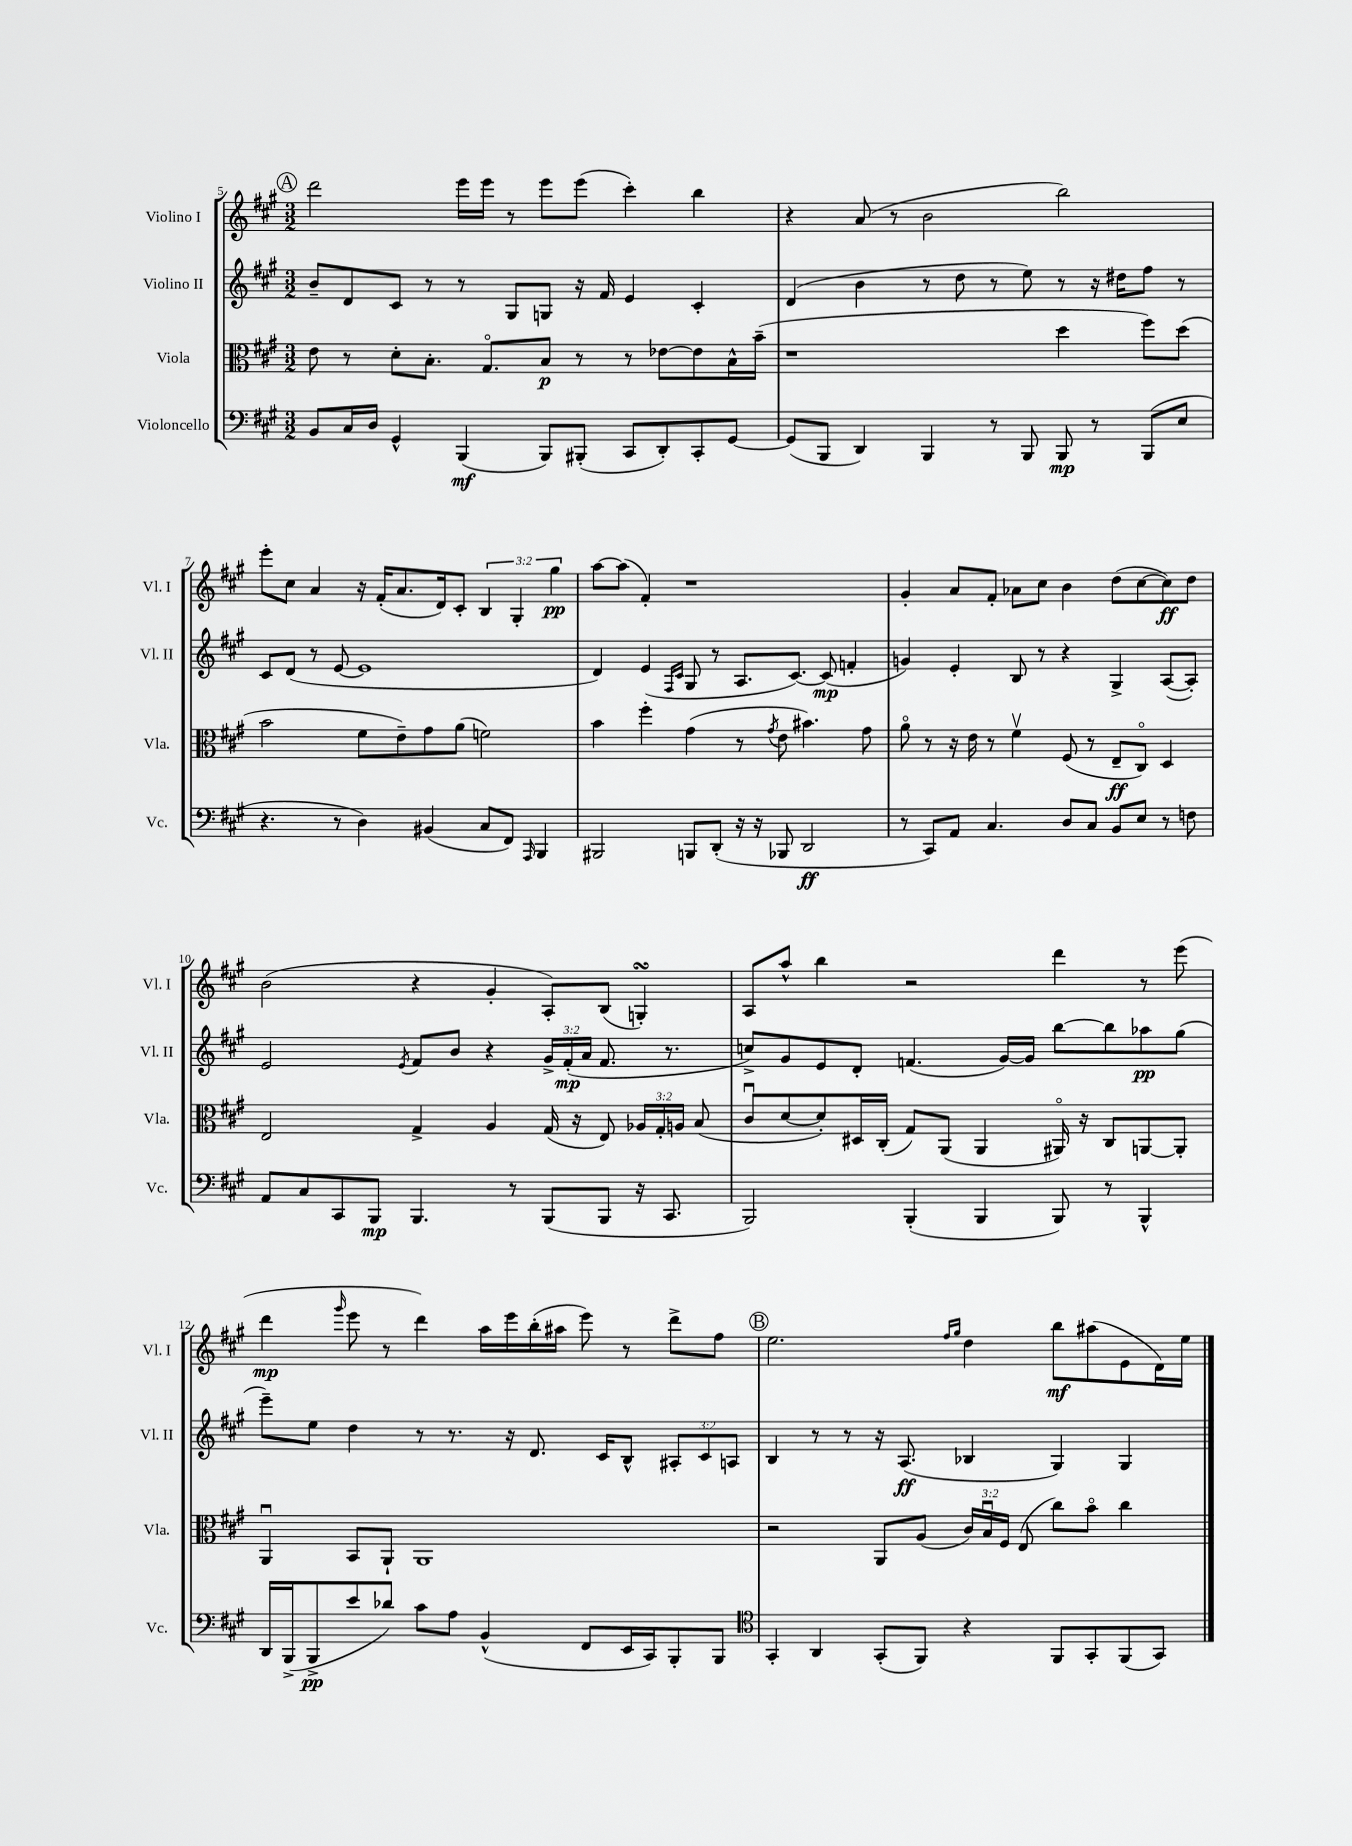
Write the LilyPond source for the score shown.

<<
\new StaffGroup <<
\new Staff = "s0" \with { instrumentName = "Violino I" shortInstrumentName = "Vl. I" } {
    \clef treble \key a \major \numericTimeSignature \time 3/2 \override Staff.TupletNumber.text = #tuplet-number::calc-fraction-text
    \autoBeamOff \mark \markup { \circle "A" } d'''2 e'''16[ e'''16] r8 e'''8[ e'''8]( cis'''4-.) b''4 |
    r4 a'8( r8 b'2 b''2) |
    e'''8[-. cis''8] a'4 r16 fis'16[-.( a'8. d'16) cis'8]-. \tuplet 3/2 { b4 gis4-. gis''4\pp } |
    a''8[~ a''8]( fis'4-.) r1 |
    gis'4-. a'8[ fis'8]-. aes'8[ cis''8] b'4 d''8[( cis''8~ cis''8\ff) d''8] |
    b'2( r4 gis'4-. a8[-.) b8]( g4-.\turn) |
    a8[ a''8]-^ b''4 r2 d'''4 r8 e'''8( |
    d'''4\mp \grace { gis'''16 } e'''8 r8 d'''4) a''16[ e'''16 b''16-.( ais''16] e'''8) r8 d'''8[-> fis''8] |
    \mark \markup { \circle "B" } e''2. \grace { fis''16[ gis''16] } d''4 b''8[\mf ais''8( e'8 d'16) e''16] \bar "|." |
}
\new Staff = "s1" \with { instrumentName = "Violino II" shortInstrumentName = "Vl. II" } {
    \clef treble \key a \major \numericTimeSignature \time 3/2 \override Staff.TupletNumber.text = #tuplet-number::calc-fraction-text
    \autoBeamOff \mark \markup { \circle "A" } b'8[-- d'8 cis'8] r8 r8 gis8[ g8] r16 fis'16 e'4 cis'4-. |
    d'4( b'4 r8 d''8 r8 e''8) r8 r16 dis''16[ fis''8] r8 |
    cis'8[ d'8]( r8 e'8~ e'1 |
    d'4) e'4( \grace { fis16[ cis'16] } gis8 r8 a8.[ cis'8.]~) cis'8\mp( f'4-. |
    g'4) e'4-. b8 r8 r4 gis4-> a8[~( a8]-.) |
    e'2 \acciaccatura { e'8 } fis'8[ b'8] r4 \tuplet 3/2 { gis'16[-> fis'16-.\mp( a'16] } fis'8. r8. |
    c''8[->) gis'8 e'8 d'8]-. f'4.( gis'16[~) gis'16] b''8[~ b''8 aes''8\pp gis''8]( |
    e'''8[--) e''8] d''4 r8 r8. r16 d'8. cis'16[ b8]-^ \tuplet 3/2 { ais8[-. cis'8 a8] } |
    \mark \markup { \circle "B" } b4 r8 r8 r16 a8.\ff( bes4 gis4) gis4 \bar "|." |
}
\new Staff = "s2" \with { instrumentName = "Viola" shortInstrumentName = "Vla." } {
    \clef alto \key a \major \numericTimeSignature \time 3/2 \override Staff.TupletNumber.text = #tuplet-number::calc-fraction-text
    \autoBeamOff \mark \markup { \circle "A" } e'8 r8 d'8[-. b8.]-. gis8.[\flageolet b8]\p r8 r8 ees'8[~ ees'8 b16-^ b'16]--( |
    r1 d''4 fis''8[) d''8]( |
    b'2 fis'8[ e'8--) gis'8 a'8]( f'2) |
    b'4 fis''4-. gis'4( r8 \acciaccatura { gis'8 } e'8 bis'4.) gis'8 |
    a'8\flageolet r8 r16 e'16 r8 fis'4\upbow fis8( r8 e8[--\ff cis8]\flageolet) d4 |
    e2 gis4-> a4 gis16( r16 e8) \tuplet 3/2 { aes16[ gis16-. a16] } b8( |
    cis'8[\downbow d'8~ d'8-.) dis16 cis16]-.( gis8[) a,8]( a,4 ais,16\flageolet) r16 cis8[ a,8~ a,8]-. |
    a,4\downbow b,8[ a,8]-! a,1 |
    \mark \markup { \circle "B" } r2 a,8[ a8]( \tuplet 3/2 { cis'16[) b16\downbow fis16] } e8( cis''8[) b'8]\flageolet cis''4 \bar "|." |
}
\new Staff = "s3" \with { instrumentName = "Violoncello" shortInstrumentName = "Vc." } {
    \clef bass \key a \major \numericTimeSignature \time 3/2
    \autoBeamOff \mark \markup { \circle "A" } b,8[ cis16 d16] gis,4-^ b,,4\mf( b,,8[) bis,,8]-.( cis,8[ d,8-.) cis,8-. gis,8]~ |
    gis,8[( b,,8] d,4) b,,4 r8 b,,8 b,,8\mp r8 b,,8[( e8] |
    r4. r8 d4) bis,4( cis8[ fis,8]) \grace { a,,16 } b,,4 |
    bis,,2 b,,8[ d,8]-.( r16 r16 bes,,8 d,2\ff |
    r8 cis,8[) a,8] cis4. d8[ cis8] b,8[ e8] r8 f8 |
    a,8[ cis8 cis,8 b,,8]\mp b,,4. r8 b,,8[( b,,8] r16 cis,8. |
    b,,2) b,,4-.( b,,4 b,,8) r8 b,,4-^ |
    d,16[ b,,16->( b,,8->\pp e'8 des'8]) cis'8[ a8] b,4-^( fis,8[ e,16 cis,16) b,,8-. b,,8] |
    \mark \markup { \circle "B" } \clef tenor gis,4-. a,4 gis,8[-.( fis,8]) r4 fis,8[ gis,8-. fis,8( gis,8]) \bar "|." |
}
>>
>>
\layout { \context { \Score currentBarNumber = #5 } }
